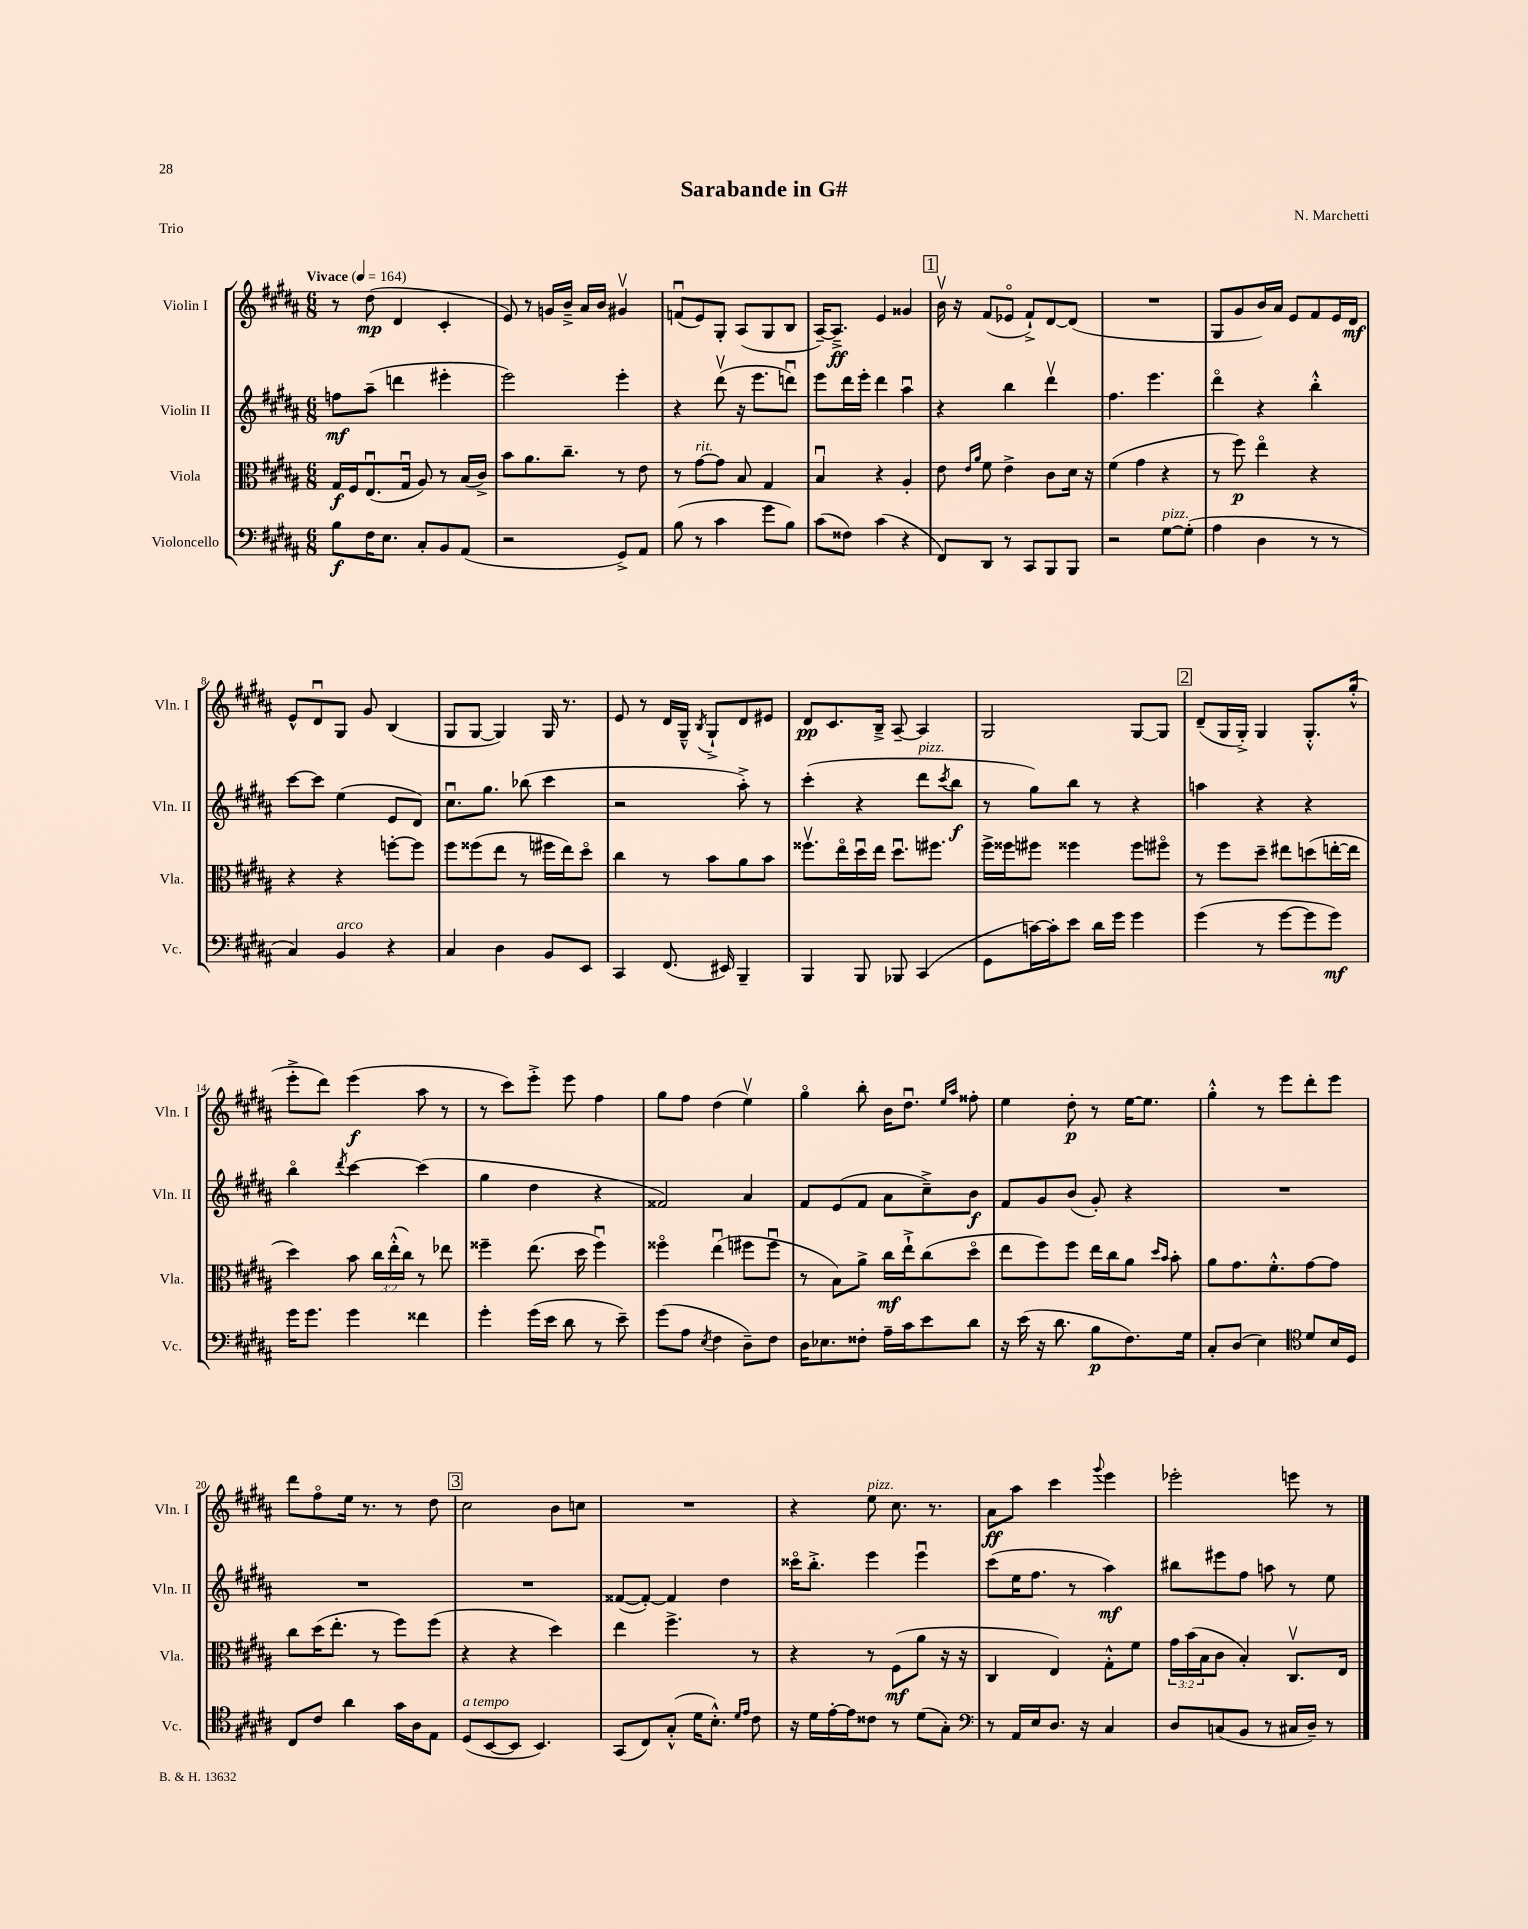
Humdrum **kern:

**kern	**dynam	**kern	**dynam	**kern	**dynam	**kern	**dynam
*part4	*part4	*part3	*part3	*part2	*part2	*part1	*part1
*staff4	*staff4	*staff3	*staff3	*staff2	*staff2	*staff1	*staff1
*I"Violoncello	*	*I"Viola	*	*I"Violin II	*	*I"Violin I	*
*I'Vc.	*	*I'Vla.	*	*I'Vln. II	*	*I'Vln. I	*
*clefF4	*	*clefC3	*	*clefG2	*	*clefG2	*
*k[f#c#g#d#a#]	*	*k[f#c#g#d#a#]	*	*k[f#c#g#d#a#]	*	*k[f#c#g#d#a#]	*
*M6/8	*	*M6/8	*	*M6/8	*	*M6/8	*
*MM164	*	*MM164	*	*MM164	*	*MM164	*
=1	=1	=1	=1	=1	=1	=1	=1
!	!	!	!	!	!	!LO:TX:a:B:t=Vivace	!
8B\L	f	16G#/LL	f	8ffn\L	mf	8r	.
.	.	16F#/J	.	.	.	.	.
16F#\K	.	(8.Eu/	.	(8aa#~\J	.	(8dd#\	mp
8.E\J	.	.	.	.	.	.	.
.	.	.	.	4dddn\	.	4d#/	.
.	.	16G#u/Jk	.	.	.	.	.
8C#'/L	.	8A#/)	.	.	.	.	.
8BB/	.	8r	.	4eee#X'\	.	4c#'/	.
(8AA#/J	.	(16B/LL	.	.	.	.	.
.	.	16c#^/JJ)	.	.	.	.	.
=2	=2	=2	=2	=2	=2	=2	=2
2r	.	8b\L	.	2eee\)	.	8e/)	.
.	.	8.a#\	.	.	.	8r	.
.	.	.	.	.	.	16gn/LL	.
.	.	8.cc#~\J	.	.	.	16b~^/JJ	.
.	.	.	.	.	.	16a#/LL	.
.	.	.	.	.	.	16b/JJ	.
8GG#^/L)	.	8r	.	4eee'\	.	4g#Xv/	.
8AA#/J	.	8e\	.	.	.	.	.
=3	=3	=3	=3	=3	=3	=3	=3
(8B\	.	8r	.	4r	.	(8fnu/L	.
!	!	!LO:TX:a:i:t=rit.	!	!	!	!	!
8r	.	[8g#\L	.	.	.	8e/)	.
4c#\	.	8g#\J]	.	(8ddd#v\	.	8G#'/J	.
.	.	8B/	.	16r	.	(8A#/L	.
.	.	.	.	8.eee\L	.	.	.
8g#\L	.	4G#/	.	.	.	8G#/	.
8B\J)	.	.	.	8dddnu\J)	.	8B/J	.
=4	=4	=4	=4	=4	=4	=4	=4
(8c#\L	.	4Bu/	.	8eee\L	.	[16A#~/KL)	.
.	.	.	.	.	.	8.A#~^/J]	ff
8F##X\J)	.	.	.	16ddd#\L	.	.	.
.	.	.	.	16eee'\JJ	.	.	.
(4c#\	.	4r	.	4ddd#\	.	4e/	.
4r	.	4A#'/	.	4aa#u\	.	4g##X/	.
!!LO:REH:place=s1:t=1
=5	=5	=5	=5	=5	=5	=5	=5
8FF#/L)	.	8e\	.	4r	.	16bv\	.
.	.	.	.	.	.	16r	.
.	.	16qqe/LL	.	.	.	.	.
.	.	16qqa#/JJ	.	.	.	.	.
8DD#/J	.	8f#\	.	.	.	(8f#/L	.
8r	.	4e^\	.	4bb\	.	8e-X/J	.
8CC#/L	.	.	.	.	.	8f#`^/L)	.
8BBB/	.	8c#\L	.	4ddd#v\	.	[8d#/	.
8BBB/J	.	16d#\Jk	.	.	.	(8d#/J]	.
.	.	16r	.	.	.	.	.
=6	=6	=6	=6	=6	=6	=6	=6
2r	.	(4f#\	.	4.ff#\	.	2.r	.
.	.	4g#\	.	.	.	.	.
.	.	.	.	4.eee\	.	.	.
!LO:TX:a:i:t=pizz.	!	!	!	!	!	!	!
[8G#\L	.	4r	.	.	.	.	.
(8G#'\J]	.	.	.	.	.	.	.
=7	=7	=7	=7	=7	=7	=7	=7
4A#\	.	8r	.	4ddd#\	.	8G#/L	.
.	.	8ff#\)	p	.	.	8g#/	.
4D#\	.	4ee\	.	4r	.	16b/L)	.
.	.	.	.	.	.	16a#/JJ	.
.	.	.	.	.	.	8e/L	.
8r	.	4r	.	4bb'^^\	.	8f#/	.
8r	.	.	.	.	.	16e/L	.
.	.	.	.	.	.	16d#/JJ	mf
!!LO:LB:g=z
=8	=8	=8	=8	=8	=8	=8	=8
4C#/)	.	4r	.	[8ccc#\L	.	8e^^/L	.
.	.	.	.	8ccc#\J]	.	8d#u/	.
!LO:TX:a:i:t=arco	!	!	!	!	!	!	!
4BB/	.	4r	.	(4ee\	.	8G#/J	.
.	.	.	.	.	.	8g#/	.
4r	.	[8ffn'\L	.	8e/L	.	(4B/	.
.	.	8ff\J]	.	8d#/J)	.	.	.
=9	=9	=9	=9	=9	=9	=9	=9
4C#/	.	8ff#\L	.	8.cc#u\L	.	8G#/L	.
.	.	(8ff##X\	.	.	.	[8G#/J	.
.	.	.	.	8.gg#\J	.	.	.
4D#\	.	8ee\J	.	.	.	4G#/])	.
.	.	8r	.	(8bb-X\	.	.	.
8BB/L	.	16ff#X\LL	.	4ccc#\	.	16G#/	.
.	.	16ee\J)	.	.	.	8.r	.
8EE/J	.	8dd#\J	.	.	.	.	.
=10	=10	=10	=10	=10	=10	=10	=10
4CC#/	.	4cc#\	.	2r	.	8e/	.
.	.	.	.	.	.	8r	.
(8.FF#/	.	8r	.	.	.	16d#/LL	.
.	.	.	.	.	.	16G#~^^/JJ	.
.	.	.	.	.	.	8qB/	.
.	.	8b\L	.	.	.	8G#`^/L	.
16EE#X/)	.	.	.	.	.	.	.
4BBB~/	.	8a#\	.	8aa#'^\)	.	8d#/	.
.	.	8b\J	.	8r	.	8e#X/J	.
=11	=11	=11	=11	=11	=11	=11	=11
4BBB/	.	8.ff##Xv\L	.	(4ccc#'\	.	8d#/L	pp
.	.	.	.	.	.	8.c#/	.
.	.	16ee\L	.	.	.	.	.
8BBB/	.	16dd#u\	.	4r	.	.	.
.	.	16ee\JJ	.	.	.	16B~^/Jk	.
8BBB-X/	.	8.dd#u\L	.	.	.	[8A#~/	.
!	!	!	!	!LO:TX:a:i:t=pizz.	!	!	!
(4CC#/	.	.	.	8ddd#\L	.	4A#/]	.
.	.	8.ff#X\J	.	.	.	.	.
.	.	.	.	8qccc#/	.	.	.
.	.	.	.	8bb\J	f	.	.
=12	=12	=12	=12	=12	=12	=12	=12
8GG#\L	.	16ff#^\LL	.	8r	.	2G#/	.
.	.	16ff##X\J	.	.	.	.	.
[16cn\L)	.	8ff#X\J	.	8gg#\L)	.	.	.
16c'\J]	.	.	.	.	.	.	.
8e\J	.	4ff##X\	.	8bb\J	.	.	.
16d#\LL	.	.	.	8r	.	.	.
16g#\JJ	.	.	.	.	.	.	.
4g#\	.	8ff##\L	.	4r	.	[8G#/L	.
.	.	8ff#X\J	.	.	.	8G#/J]	.
!!LO:REH:place=s1:t=2
=13	=13	=13	=13	=13	=13	=13	=13
(4g#\	.	8r	.	4aan\	.	(8d#~/L	.
.	.	8ff#\L	.	.	.	16G#/L	.
.	.	.	.	.	.	16G#'^/JJ)	.
8r	.	8dd#~\J	.	4r	.	4G#/	.
[8g#\L	.	8ee#X\L	.	.	.	.	.
8g#\]	.	(8ddn\	.	4r	.	8.G#'^^/L	.
8g#\J)	mf	[16een'\L	.	.	.	.	.
.	.	16ee\JJ]	.	.	.	(16gg#'^^/Jk	.
!!LO:LB:g=z
=14	=14	=14	=14	=14	=14	=14	=14
16g#\KL	.	4dd#\)	.	4bb\	.	8eee'^\L	.
8.g#\J	.	.	.	.	.	.	.
.	.	.	.	.	.	8ddd#\J)	.
.	.	.	.	8qddd#/	.	.	.
4g#\	.	8b\	.	[4ccc#\	.	(4eee\	f
.	.	24cc#\LL	.	.	.	.	.
.	.	(24ee'^^\	.	.	.	.	.
.	.	24cc#\JJ)	.	.	.	.	.
4f##X\	.	8r	.	(4ccc#\]	.	8aa#\	.
.	.	8ee-X\	.	.	.	8r	.
=15	=15	=15	=15	=15	=15	=15	=15
4g#'\	.	4ff##X~\	.	4gg#\	.	8r	.
.	.	.	.	.	.	8ccc#\L)	.
(16g#\LL	.	(8.ee\	.	4dd#\	.	8eee'^\J	.
16e\JJ	.	.	.	.	.	.	.
8d#\	.	.	.	.	.	8eee\	.
.	.	16dd#\	.	.	.	.	.
8r	.	4ff##u\)	.	4r	.	4ff#\	.
8e~\)	.	.	.	.	.	.	.
=16	=16	=16	=16	=16	=16	=16	=16
(8g#\L	.	4ff##X\	.	2f##X/)	.	8gg#\L	.
8A#\J	.	.	.	.	.	8ff#\J	.
8qE/	.	.	.	.	.	.	.
4F#\	.	(4eeu\	.	.	.	(4dd#\	.
8D#~\L)	.	8ff#X\L	.	4a#/	.	4eev\)	.
8F#\J	.	8ff#u\J	.	.	.	.	.
=17	=17	=17	=17	=17	=17	=17	=17
16D#\KL	.	8r	.	8f#/L	.	4gg#\	.
8.E-X\	.	.	.	.	.	.	.
.	.	8B\L)	.	(8e/	.	.	.
8F##X'\J	.	8a#^\J	.	8f#/J	.	8bb'\	.
16A#~\LL	.	16cc#\LL	mf	8a#\L	.	16b\KL	.
16c#\J	.	16ee`^\J	.	.	.	8.dd#u\J	.
8e\	.	(8cc#\	.	8cc#~^\)	.	.	.
.	.	.	.	.	.	16qqee/LL	.
.	.	.	.	.	.	16qqaa#/JJ	.
8d#\J	.	8dd#\J	.	8b\J	f	8ff##X'\	.
=18	=18	=18	=18	=18	=18	=18	=18
16r	.	8ee\L	.	8f#/L	.	4ee\	.
(16e\	.	.	.	.	.	.	.
16r	.	8ff#\)	.	8g#/	.	.	.
8.d#\	.	.	.	.	.	.	.
.	.	8ff#\J	.	(8b/J	.	8dd#'\	p
8B\L	p	16ee\LL	.	8g#'/)	.	8r	.
.	.	16cc#\J	.	.	.	.	.
8.F#\)	.	8a#\J	.	4r	.	[16ee\KL	.
.	.	.	.	.	.	8.ee\J]	.
.	.	16qqdd#/LL	.	.	.	.	.
.	.	16qqb/JJ	.	.	.	.	.
.	.	8b'\	.	.	.	.	.
16G#\Jk	.	.	.	.	.	.	.
=19	=19	=19	=19	=19	=19	=19	=19
8C#'/L	.	8a#\L	.	2.r	.	4gg#'^^\	.
(8D#/J	.	8.g#\	.	.	.	.	.
4E\)	.	.	.	.	.	8r	.
.	.	8.f#'^^\	.	.	.	.	.
.	.	.	.	.	.	8eee\L	.
*clefC4	*	*	*	*	*	*	*
8d#/L	.	[8g#\	.	.	.	8ddd#'\	.
16B/L	.	8g#\J]	.	.	.	8eee\J	.
16D#/JJ	.	.	.	.	.	.	.
!!LO:LB:g=z
=20	=20	=20	=20	=20	=20	=20	=20
8C#/L	.	8cc#\L	.	2.r	.	8ddd#\L	.
8c#/J	.	(16dd#\K	.	.	.	8ff#\	.
.	.	8.ee'\J	.	.	.	.	.
4a#\	.	.	.	.	.	16ee\Jk	.
.	.	.	.	.	.	8.r	.
.	.	8r	.	.	.	.	.
16g#\LL	.	8ff#\L)	.	.	.	8r	.
16A#\J	.	.	.	.	.	.	.
8E\J	.	(8ff#\J	.	.	.	8dd#\	.
!!LO:REH:place=s1:t=3
=21	=21	=21	=21	=21	=21	=21	=21
!LO:TX:a:i:t=a tempo	!	!	!	!	!	!	!
(8D#/L	.	4r	.	2.r	.	2cc#\	.
[8BB/	.	.	.	.	.	.	.
8BB/J]	.	4r	.	.	.	.	.
4.BB/)	.	.	.	.	.	.	.
.	.	4dd#\)	.	.	.	8b\L	.
.	.	.	.	.	.	8ccn\J	.
=22	=22	=22	=22	=22	=22	=22	=22
(8GG#/L	.	4ee\	.	([8f##X/L	.	2.r	.
8C#/)	.	.	.	8f##'/J_)	.	.	.
(8G#'^^/J	.	4.ff#^\	.	4f##/]	.	.	.
16d#\KL	.	.	.	.	.	.	.
8.B'^^\J)	.	.	.	.	.	.	.
.	.	.	.	4dd#\	.	.	.
16qqd#/LL	.	.	.	.	.	.	.
16qqe/JJ	.	.	.	.	.	.	.
8c#\	.	8r	.	.	.	.	.
=23	=23	=23	=23	=23	=23	=23	=23
16r	.	4r	.	16ccc##X\KL	.	4r	.
16d#\LL	.	.	.	8.bb'^\J	.	.	.
[16e'\	.	.	.	.	.	.	.
16e\J]	.	.	.	.	.	.	.
!	!	!	!	!	!	!LO:TX:a:i:t=pizz.	!
8c##X\J	.	8r	.	4eee\	.	8ee\	.
8r	.	(8F#\L	mf	.	.	8.cc#\	.
(8d#\L	.	8a#\J	.	4eeeu\	.	.	.
.	.	.	.	.	.	8.r	.
8G#'\J)	.	16r	.	.	.	.	.
.	.	16r	.	.	.	.	.
=24	=24	=24	=24	=24	=24	=24	=24
*clefF4	*	*	*	*	*	*	*
8r	.	4C#/	.	(8ccc#\L	.	8a#\L	ff
16AA#/LL	.	.	.	16ee\K	.	8aa#\J	.
16E/J	.	.	.	8.ff#\J	.	.	.
8.D#/J	.	4E/)	.	.	.	4ccc#\	.
.	.	.	.	8r	.	.	.
16r	.	.	.	.	.	.	.
.	.	.	.	.	.	8qqggg#/	.
4C#/	.	8G#'^^\L	.	4aa#\)	mf	4eee\	.
.	.	8f#\J	.	.	.	.	.
=25	=25	=25	=25	=25	=25	=25	=25
8D#/L	.	24g#\LL	.	8bb#X\L	.	2eee-X'\	.
.	.	(24b\	.	.	.	.	.
.	.	24B\J	.	.	.	.	.
(8Cn/	.	8c#\J	.	8eee#X\	.	.	.
8BB/J	.	4B'/)	.	8ff#\J	.	.	.
8r	.	.	.	8aan\	.	.	.
16C#X/LL	.	8.C#v/L	.	8r	.	8eeen\	.
16D#~/JJ)	.	.	.	.	.	.	.
8r	.	.	.	8ee\	.	8r	.
.	.	16E/Jk	.	.	.	.	.
==	==	==	==	==	==	==	==
*-	*-	*-	*-	*-	*-	*-	*-
